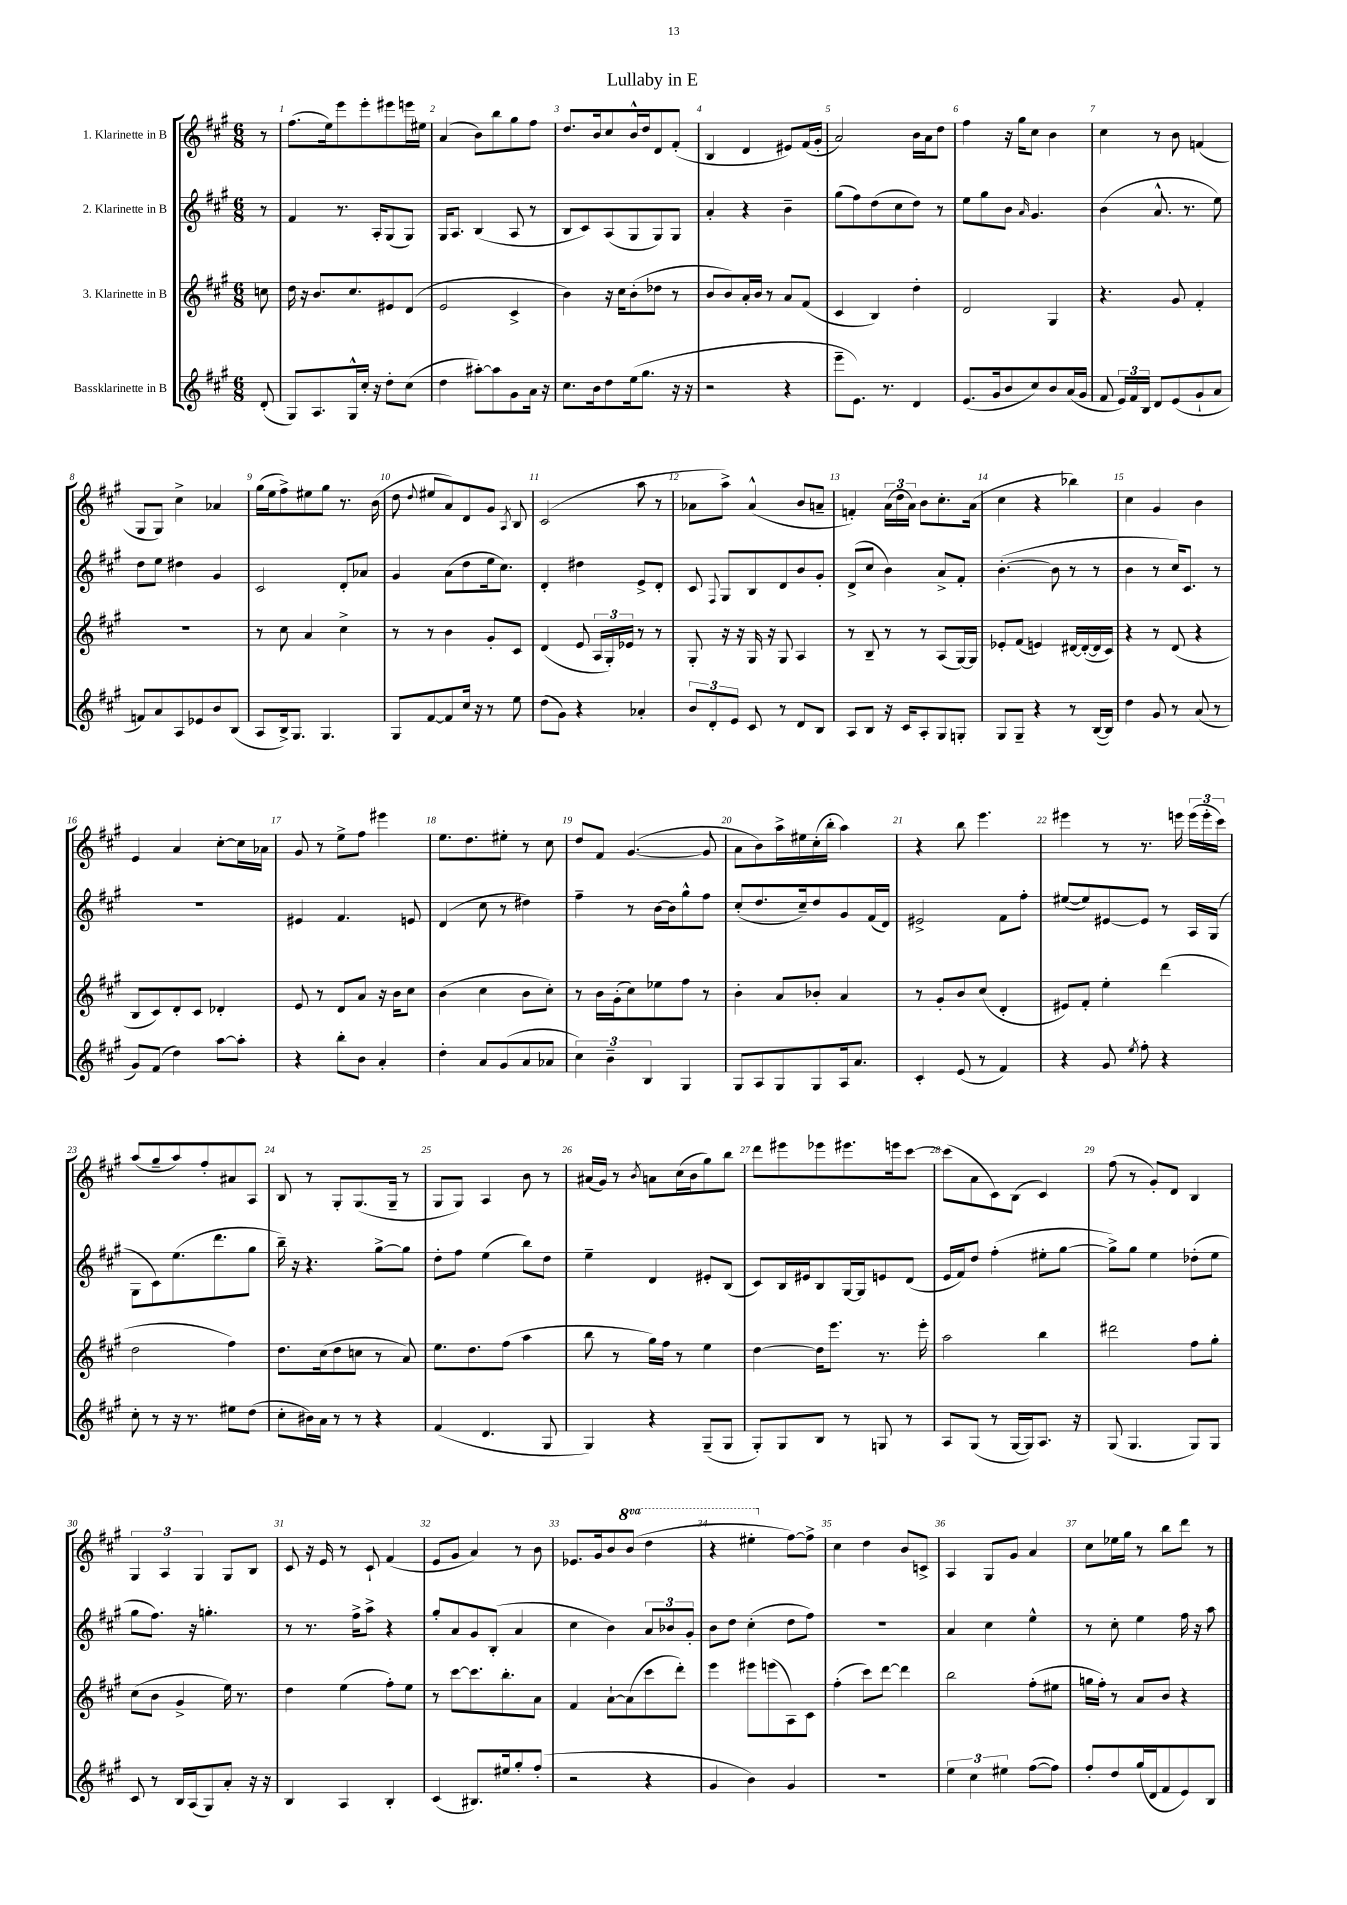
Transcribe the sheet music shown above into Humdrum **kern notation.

**kern	**kern	**kern	**kern
*staff4	*staff3	*staff2	*staff1
*clefG2	*clefG2	*clefG2	*clefG2
*k[f#c#g#]	*k[f#c#g#]	*k[f#c#g#]	*k[f#c#g#]
*M6/8	*M6/8	*M6/8	*M6/8
(8d'	8cc	8r	8r
=	=	=	=
8G#)	16dd	4f#	(8.ff#
.	16r	.	.
8.A	8.b	.	.
.	.	.	16ee)
.	.	8.r	8eee
16G#^^	8.cc#	.	.
16cc#'	.	.	8eee'
16r	.	16A'	.
8dd'	8e#	(8G#	8eee#
(8cc#	(8d	8G#)	16eee
.	.	.	16ee#
=	=	=	=
4dd	2e	16G#	(4a
.	.	8.A	.
[8aa#')	.	(4B	8b)
8aa#]	.	.	8bb
8g#	4c#^	8A	8gg#
16a	.	8r	8ff#
16r	.	.	.
=	=	=	=
8.cc#	4b)	8B	8.dd
.	.	8c#)	.
16b	.	.	16b
8dd	16r	(8A	8cc#
.	16cc#	.	.
(16ee	(8b'	8G#	16b^^
8.gg#	.	.	16dd
.	8dd-	8G#)	8d
16r	8r	8G#	(8f#'
16r	.	.	.
=	=	=	=
2r	8b	4a'	4B
.	8b)	.	.
.	16a'	4r	4d
.	16b	.	.
.	8r	.	.
4r	8a	4b~	8e#)
.	(8f#	.	(16f#
.	.	.	16g#'
=	=	=	=
8eee~	4c#	(8gg#	2a)
8.e)	.	8ff#)	.
.	4B)	(8dd	.
8.r	.	.	.
.	.	8cc#	.
4d	4dd'	8dd)	16b
.	.	.	16a
.	.	8r	8dd
=	=	=	=
(8.e	2d	8ee	4ff#
.	.	8gg#	.
16g#	.	.	.
8b	.	8b	16r
.	.	.	16gg#
.	.	16qqa	.
8cc#)	.	4.g#	8cc#
8b	4G#	.	4b
(16a	.	.	.
16g#	.	.	.
=	=	=	=
8f#	4.r	(4b	4cc#
24e)	.	.	.
24f#	.	.	.
24B	.	.	.
8d	.	8.a^^	8r
(8e	8g#	.	8b
.	.	8.r	.
8g#`	4f#'	.	(4f
8a	.	8ee)	.
=	=	=	=
8f)	2.r	8dd	8G#
8a	.	8ee	8G#)
8A	.	4dd#	4cc#^
8e-	.	.	.
8b	.	4g#	4a-
(8B	.	.	.
=	=	=	=
8A	8r	2c#	(16gg#
.	.	.	16ee
16B^)	8cc#	.	8ff#^)
8.G#	.	.	.
.	4a	.	8ee#
4.G#	.	.	8gg#
.	4cc#^	8d'	8.r
.	.	8a-	.
.	.	.	(16b
=	=	=	=
8G#	8r	4g#	8dd
.	.	.	8qqdd
[8f#	8r	.	8ee#
8f#]	4b	(8a	8a)
16cc#	.	8dd	8d
16r	.	.	.
8r	8g#'	16ee	8g#
.	.	8.cc#)	.
.	.	.	8qA
8ee	8c#	.	8B
=	=	=	=
(8dd	(4d	4d'	(2c#
8g#)	.	.	.
4r	8e	4dd#	.
.	24A	.	.
.	24G#')	.	.
.	24e-	.	.
4a-'	8r	8e^	8aa
.	8r	8d'	8r
=	=	=	=
12b	8G#'	8c#	8a-
12d'	.	.	.
.	.	8qqF#	.
.	16r	8G#	8aa^)
12e	.	.	.
.	16r	.	.
8c#	16G#	8B	(4a-^^
.	16r	.	.
8r	8G#	8d	.
8d	4A	8b	8b
8B	.	8g#'	8a~
=	=	=	=
8A	8r	(8d^	4f')
8B	8B~	8cc#	.
16r	8r	4b)	(24a
.	.	.	24dd
16c#	.	.	.
.	.	.	24a)
8A'	8r	.	8b
8G#	(8A	8a^	8.cc#'
8G'	[16G#)	8f#'	.
.	16G#]	.	(16a
=	=	=	=
8G#	8e-'	([4.b'	4cc#
8G#~	(8f#	.	.
4r	4e)	.	4r
.	.	8b]	.
8r	[16d#	8r	4bb-)
.	(16d#'_	.	.
([16B	16d#]	8r	.
16B])	16c#)	.	.
=	=	=	=
4dd	4r	4b	4cc#
8g#	8r	8r	4g#
8r	(8d	16cc#)	.
.	.	8.c#	.
(8a	4r	.	4b
8r	.	8r	.
=	=	=	=
8g#)	8B	2.r	4e
(8f#	8c#)	.	.
4dd)	8d'	.	4a
.	8c#	.	.
[8aa	4d-'	.	[8cc#'
8aa']	.	.	16cc#]
.	.	.	16a-
=	=	=	=
4r	8e	4e#	8g#
.	8r	.	8r
8bb'	8d	4.f#	8ee^
8b	8a	.	8ff#
4a'	16r	.	4eee#
.	16b	.	.
.	8cc#	8e	.
=	=	=	=
4dd'	(4b	(4d	8.ee
.	.	.	8.dd
8a	4cc#	8cc#	.
(8g#	.	8r	8ee#'
8a	8b	4dd#)	8r
8a-	8cc#')	.	8cc#
=	=	=	=
6cc#)	8r	4ff#~	8dd
.	16b	.	8f#
6b~	.	.	.
.	(16g#'	.	.
.	8cc#)	8r	([4.g#
6B	.	.	.
.	8ee-	[16b	.
.	.	16b]	.
4G#	8ff#	8gg#^^	.
.	8r	8ff#	8g#]
=	=	=	=
8G#	4b'	(8cc#'	8a
8A	.	8.dd	8b)
8G#	8a	.	16aa^
.	.	16cc#~)	16ee#
8G#	8b-'	8dd	(16cc#'
.	.	.	16bb'
16A	4a	8g#	4aa)
8.a	.	.	.
.	.	(16f#	.
.	.	16d)	.
=	=	=	=
4c#'	8r	2e#^	4r
.	8g#'	.	.
(8e	8b	.	8bb
8r	(8cc#	.	4.eee
4f#)	4d'	8f#	.
.	.	8ff#'	.
=	=	=	=
4r	8e#)	([8ee#	4eee#
.	8f#'	8ee#])	.
8g#	4ee'	[8e#	8r
8qee	.	.	.
8ff#'	.	8e#]	8.r
4r	(4ddd	8r	.
.	.	.	16eee
.	.	16A	(24eee
.	.	.	24eee'
.	.	(16G#	.
.	.	.	24ccc#)
=	=	=	=
8cc#'	2dd	8G#	(8aa
8r	.	8c#)	8gg#~
16r	.	(8.ee	8aa)
8.r	.	.	.
.	.	.	8ff#'
.	.	8.ddd	.
8ee#	4ff#)	.	8a#
(8dd	.	8gg#	8A
=	=	=	=
8cc#'	8.dd	16bb~)	8B
.	.	16r	.
16b#)	.	4.r	8r
16a	(16cc#	.	.
8r	8dd	.	8G#'
8r	8cc	.	(8.G#
4r	8r	[8gg#^	.
.	.	.	16G#~
.	8a)	8gg#]	8r
=	=	=	=
(4f#	8.ee	8dd'	8G#
.	.	8ff#	8G#)
.	8.dd	.	.
4.d	.	(4ee	4A
.	(8ff#	.	.
.	4aa	8bb)	8b
8G#	.	8dd	8r
=	=	=	=
4G#)	8bb	4ee~	(16a#
.	.	.	16g#)
.	8r	.	8r
.	.	.	8qb
4r	16gg#)	4d	8a
.	16ff#	.	.
.	8r	.	(16cc#
.	.	.	16b
(8G#~	4ee	8e#'	8gg#)
8G#	.	(8B	8bb
=	=	=	=
8G#')	[4dd	8c#)	8ddd
8G#	.	16B	8eee#
.	.	16e#	.
8B	16dd]	8B	8eee-
.	8.eee	.	.
8r	.	[16G#	8.eee#
.	.	16G#]	.
8G	8.r	8e	.
.	.	.	16eee
8r	.	(8d	[8ccc#
.	16eee'	.	.
=	=	=	=
8A	2aa	16e	(8ccc#]
.	.	16f#)	.
(8G#	.	8dd	8a
8r	.	(4ff#'	8c#)
[16G#	.	.	(8B
16G#])	.	.	.
8.A	4bb	8ee#'	4c#)
.	.	[8gg#	.
16r	.	.	.
=	=	=	=
(8G#	2ddd#	8gg#^])	(8ff#
4.G#	.	8gg#	8r
.	.	4ee	8g#')
.	.	.	8d
8G#)	8ff#	(8dd-'	4B
8G#	8gg#'	8ee	.
=	=	=	=
8c#	(8cc#	8gg#	6G#
8r	8b	8.ff#)	.
.	.	.	6A
16B	4g#^	.	.
(16A	.	16r	.
.	.	.	6G#
8G#)	.	4.gg'	.
8a'	16ee)	.	8G#
.	8.r	.	.
16r	.	.	8B
16r	.	.	.
=	=	=	=
4B	4dd	8r	8c#
.	.	8.r	16r
.	.	.	16e
4A	(4ee	.	8r
.	.	16ff#^	.
.	.	8aa^	8c#`
4B'	8ff#')	4r	(4f#
.	8ee	.	.
=	=	=	=
(4c#	8r	8gg#'	8e
.	[8ccc#	8a	8g#
8.B#)	8.ccc#]	8g#	4a)
.	.	(8B'	.
16ee#	8.bb'	.	.
8gg#'	.	4a	8r
(8ff#'	8a	.	8b
=	=	=	=
2r	4f#	4cc#	8.e-
.	.	.	16g#
.	[8a`	4b)	8b
.	(8a]	.	(8bb
4r	8ccc#	12a	4ddd
.	.	12b-	.
.	8ddd')	.	.
.	.	12g#'	.
=	=	=	=
4g#	4eee	8b	4r
.	.	8dd	.
4b)	8eee#	(4cc#'	4eee#'
.	(8eee	.	.
4g#	8A)	8dd	[8ff#)
.	8c#	8ff#)	8ff#^]
=	=	=	=
2.r	(4ff#'	2.r	4cc#
.	8ccc#)	.	4dd
.	[8ddd	.	.
.	4ddd]	.	8b
.	.	.	8c^
=	=	=	=
6ee	2bb	4a	4A
6cc#	.	.	.
.	.	4cc#	8G#
6ee#	.	.	.
.	.	.	8g#
([8ff#	(8ff#'	4ee^^	4a
8ff#])	8ee#	.	.
=	=	=	=
8ff#'	16gg	8r	8cc#
.	16ff#')	.	.
8dd	8r	8cc#'	16ee-
.	.	.	16gg#
(16gg#	8a	4ee	8r
16d	.	.	.
8f#	8b	.	8bb
8e)	4r	16ff#	8ddd
.	.	16r	.
8B	.	8aa	8r
==	==	==	==
*-	*-	*-	*-
